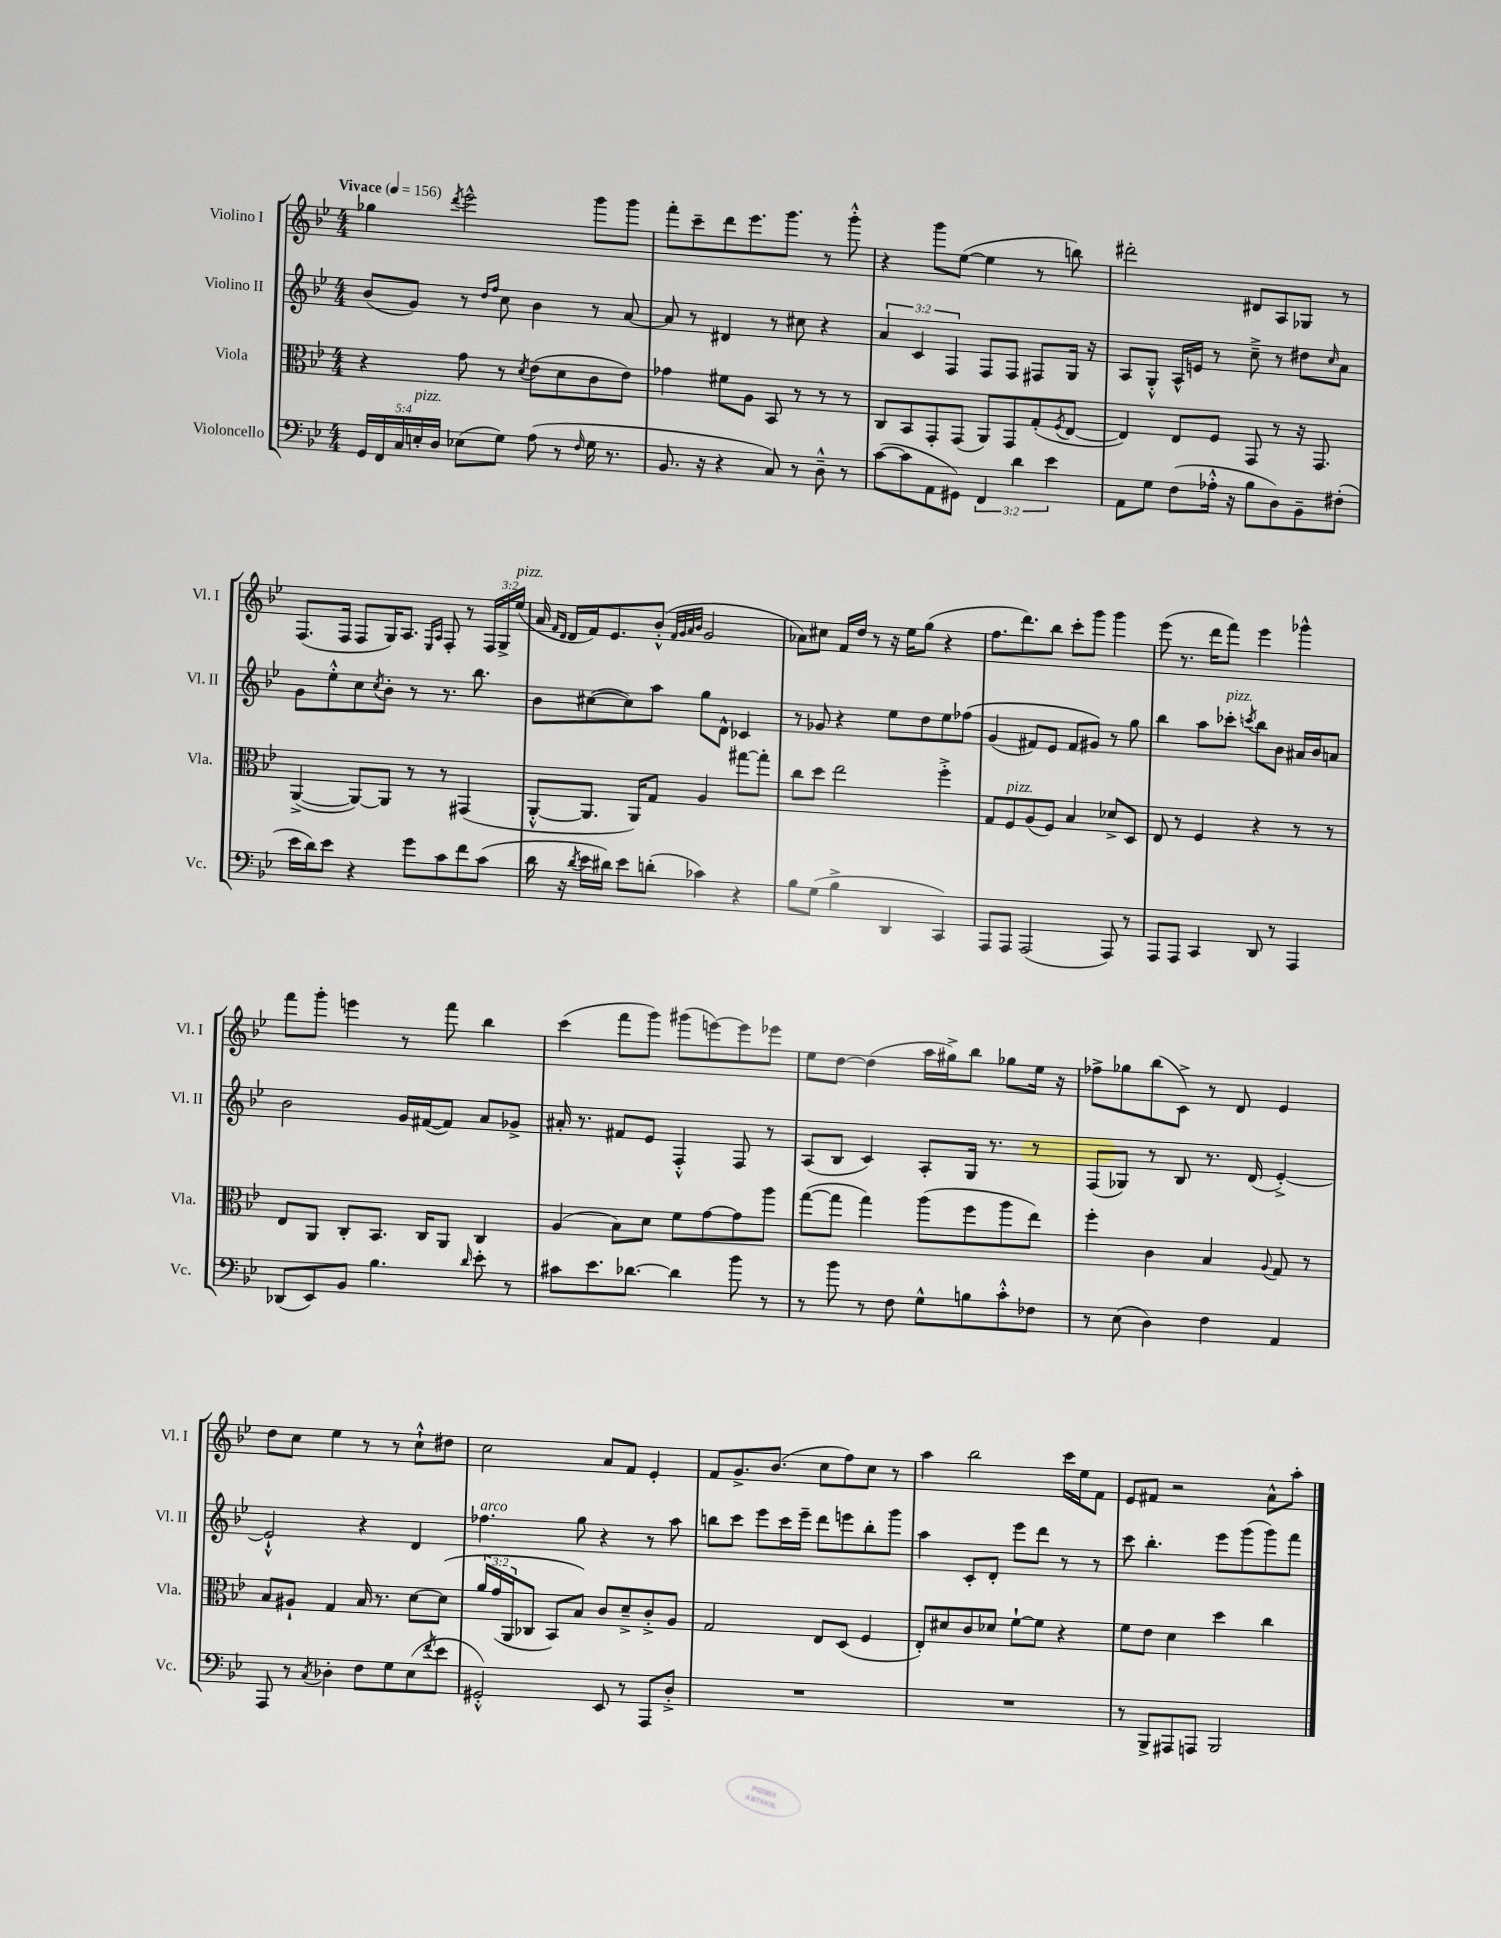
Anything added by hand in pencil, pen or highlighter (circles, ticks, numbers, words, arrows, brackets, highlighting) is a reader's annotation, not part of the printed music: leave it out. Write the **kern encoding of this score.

**kern	**kern	**kern	**kern
*staff4	*staff3	*staff2	*staff1
*clefF4	*clefC3	*clefG2	*clefG2
*k[b-e-]	*k[b-e-]	*k[b-e-]	*k[b-e-]
*M4/4	*M4/4	*M4/4	*M4/4
*MM156	*MM156	*MM156	*MM156
20GG	4r	(8b-	4gg-
20FF	.	.	.
20C	.	.	.
.	.	8g)	.
20E'	.	.	.
20D	.	.	.
.	.	.	8qddd
(8E-	8g	8r	2eee-^^
.	.	16qqdd	.
.	.	16qqff	.
8G)	8r	8cc	.
.	8qd	.	.
(8A	(8e-	4b-	.
8r	8d	.	.
16qqF	.	.	.
16G	8c	8r	8ggg
8.r	.	.	.
.	8e-)	[8a	8ggg
=	=	=	=
8.BB-	4g-	8a]	8fff'
.	.	8r	8ccc~
16r	.	.	.
4r	8f#	4d#	8ddd
.	8A	.	8.eee-
8C)	8BB-	8r	.
.	.	.	8.ggg
8r	8r	8cc#	.
8D~^^	8r	4r	8r
8r	8r	.	8ggg'^^
=	=	=	=
([8c	8C	6a	4r
8c]	8BB-	.	.
.	.	6c	.
8AA	8GG'	.	8ggg
.	.	6F	.
8GG#)	(8GG	.	([8ee-
6FF	8AA)	8F	4ee-]
.	8GG	8F	.
6d	.	.	.
.	(8G'	8F#	8r
6e-	.	.	.
.	8qF	.	.
.	[8E-	16G	8bb)
.	.	16r	.
=	=	=	=
8AA	4E-])	8A	2ddd#'
8G	.	8G'^^	.
(8F	8E-	16A^^	.
.	.	16e	.
16A-'^^	8F	8r	.
16r	.	.	.
8B-	8GG	8cc~^	8d#
8D)	8r	8r	8A
8BB-~	16r	8dd#	8G-
.	8.GG	.	.
.	.	16qqcc	.
(8F#'	.	8a	8r
=	=	=	=
16e-	([4AA^	8g	(8.F
16d)	.	.	.
8e-	.	8ee-'^^	.
.	.	.	16F
4r	8AA_)	8cc	8F
.	.	8qcc	.
.	8AA]	8b-'	16G)
.	.	.	8.A
8g	8r	8r	.
.	.	.	16qqE-
.	.	.	16qqA
8c	8r	8.r	8F'
8f	(4GG#	.	8r
.	.	8.bb-	.
(8c	.	.	24F
.	.	.	24G^
.	.	.	(24ee-
=	=	=	=
16d	[8AA'^^	8b-	16a
.	.	.	16qqf
.	.	.	16qqd
16r	.	.	16d
8qd	.	.	.
16e-	8.AA]	([8cc#	16f)
16d#)	.	.	8.e-
8e-	.	8cc#])	.
.	16AA)	.	.
(8d'	8G	8aa	(8b-'^^
.	.	.	32qqf
.	.	.	32qqg
.	.	.	32qqa
.	.	.	32qqb-
4c-)	4A	8gg	2g
.	.	8d^^	.
4r	[8gg#	4c-	.
.	8gg#']	.	.
=	=	=	=
8B-	8cc	8r	8a-)
(8G	8dd	8g-	8cc#
4B-^	2ee-	4r	16f
.	.	.	16dd
.	.	.	8r
4DD	.	8ee-	16r
.	.	.	16ee-
.	.	8dd	(8gg
4CC)	4ff'^	8ee-	4r
.	.	&(8ff-	.
=	=	=	=
8AAA	8G	(4g	8.ff
8AAA	8F	.	.
.	.	.	8.ddd)
(2AAA	(8A	8f#)	.
.	8F)	8e-	8bb-
.	4B-	8f#	8ccc'
.	.	8g#&)	8ggg
8AAA)	8d-^	8r	4ggg
8r	8D	8gg	.
=	=	=	=
8AAA	8E-	4bb-	(8eee-
8AAA	8r	.	8.r
4CC	4F	8aa	.
.	.	.	16ddd
.	.	8ccc-'	8fff)
.	.	8qccc	.
8DD	4r	8bb-	4eee-
8r	.	8b-	.
4AAA	8r	16a#	4ggg-^^
.	.	16b-	.
.	8r	8a	.
=	=	=	=
(8DD-	8E-	2b-	8fff
8EE-)	8AA	.	8ggg'
8BB-	8C'	.	4eee
4.B-	8.BB-	.	.
.	.	16g	8r
.	16C	([16f#	.
.	8AA	8f#])	8fff
16qqd	.	.	.
8e-'	4C	8a	4bb-
8r	.	8g-^	.
=	=	=	=
8c#	(4A	16a#'	(4ccc
.	.	8.r	.
8.e-	.	.	.
.	8B-)	8f#	8fff
[8.d-	.	.	.
.	8d	8e-	8ggg)
4d-]	8f	4F'^^	(8ggg#
.	[8g	.	[8eee)
8b-	8g]	8F	8eee]
8r	8aa	8r	8eee-
=	=	=	=
8r	([8gg	(8A	8ee-
8b-	8gg]	8B-	[8dd
8r	4gg)	4c)	(4dd]
8F	.	.	.
8G^^	(8aa	8A'	16aa
.	.	.	16gg#^)
8B	8ff	16G	8bb-
.	.	8.r	.
8c'^^	8aa	.	8gg-
8F-	8ee-)	8r	16ee-
.	.	.	16r
=	=	=	=
8r	4ff'	(8F	8ff-^
(8E-	.	8G-)	8gg-
4D)	4c	8r	(8bb-
.	.	8B-	8c^)
4F	4B-	8.r	8r
.	.	.	8d
.	.	(16d	.
.	8qqA	.	.
4AA	8G	[4e-'^)	4e-
.	8r	.	.
=	=	=	=
8AAA	8B-	2e-`^^]	8dd
8r	8A#`	.	8cc
8qC	.	.	.
4D-'	4G	.	4ee-
8F	16B-	4r	8r
.	8.r	.	.
8G	.	.	8r
(8E-	[8d	4d	8cc`^^
8qf	.	.	.
8e-	&(8d]	.	8dd#
=	=	=	=
2GG#'^^)	24a	4.ff-	2cc
.	(24g	.	.
.	24AA	.	.
.	8C-	.	.
.	8BB-)	.	.
.	8B-&)	8gg	.
8EE-	8c	4r	8a
8r	8d~^	.	8f
8AAA	8c'^	8r	4e-'
8D'^	8A	8aa	.
=	=	=	=
1r	2G	8bb	8f
.	.	8ccc	8.g^
.	.	8eee-	.
.	.	.	(8.b-
.	.	16ccc	.
.	.	16eee-~	.
.	8E-	8ddd	8cc
.	(8D	8eee	8ff)
.	4F	8bb'	8cc
.	.	8ggg	8r
=	=	=	=
1r	8E-')	4aa	4aa
.	8d#	.	.
.	8c	8c'	2bb-
.	8d-	8d'	.
.	[8f`	8eee-	.
.	8f]	8ddd	.
.	4r	8r	16ccc
.	.	.	16ee-
.	.	8r	8f
=	=	=	=
8r	8f	8ccc	8e-
8BBB-^	8e-	4.bb-'	8f#
8AAA#	4d	.	2r
8AAA	.	.	.
2BBB-	4dd	8eee-	.
.	.	(8ggg	.
.	4cc	8ggg)	8a^^
.	.	8fff	8aa'
==	==	==	==
*-	*-	*-	*-
